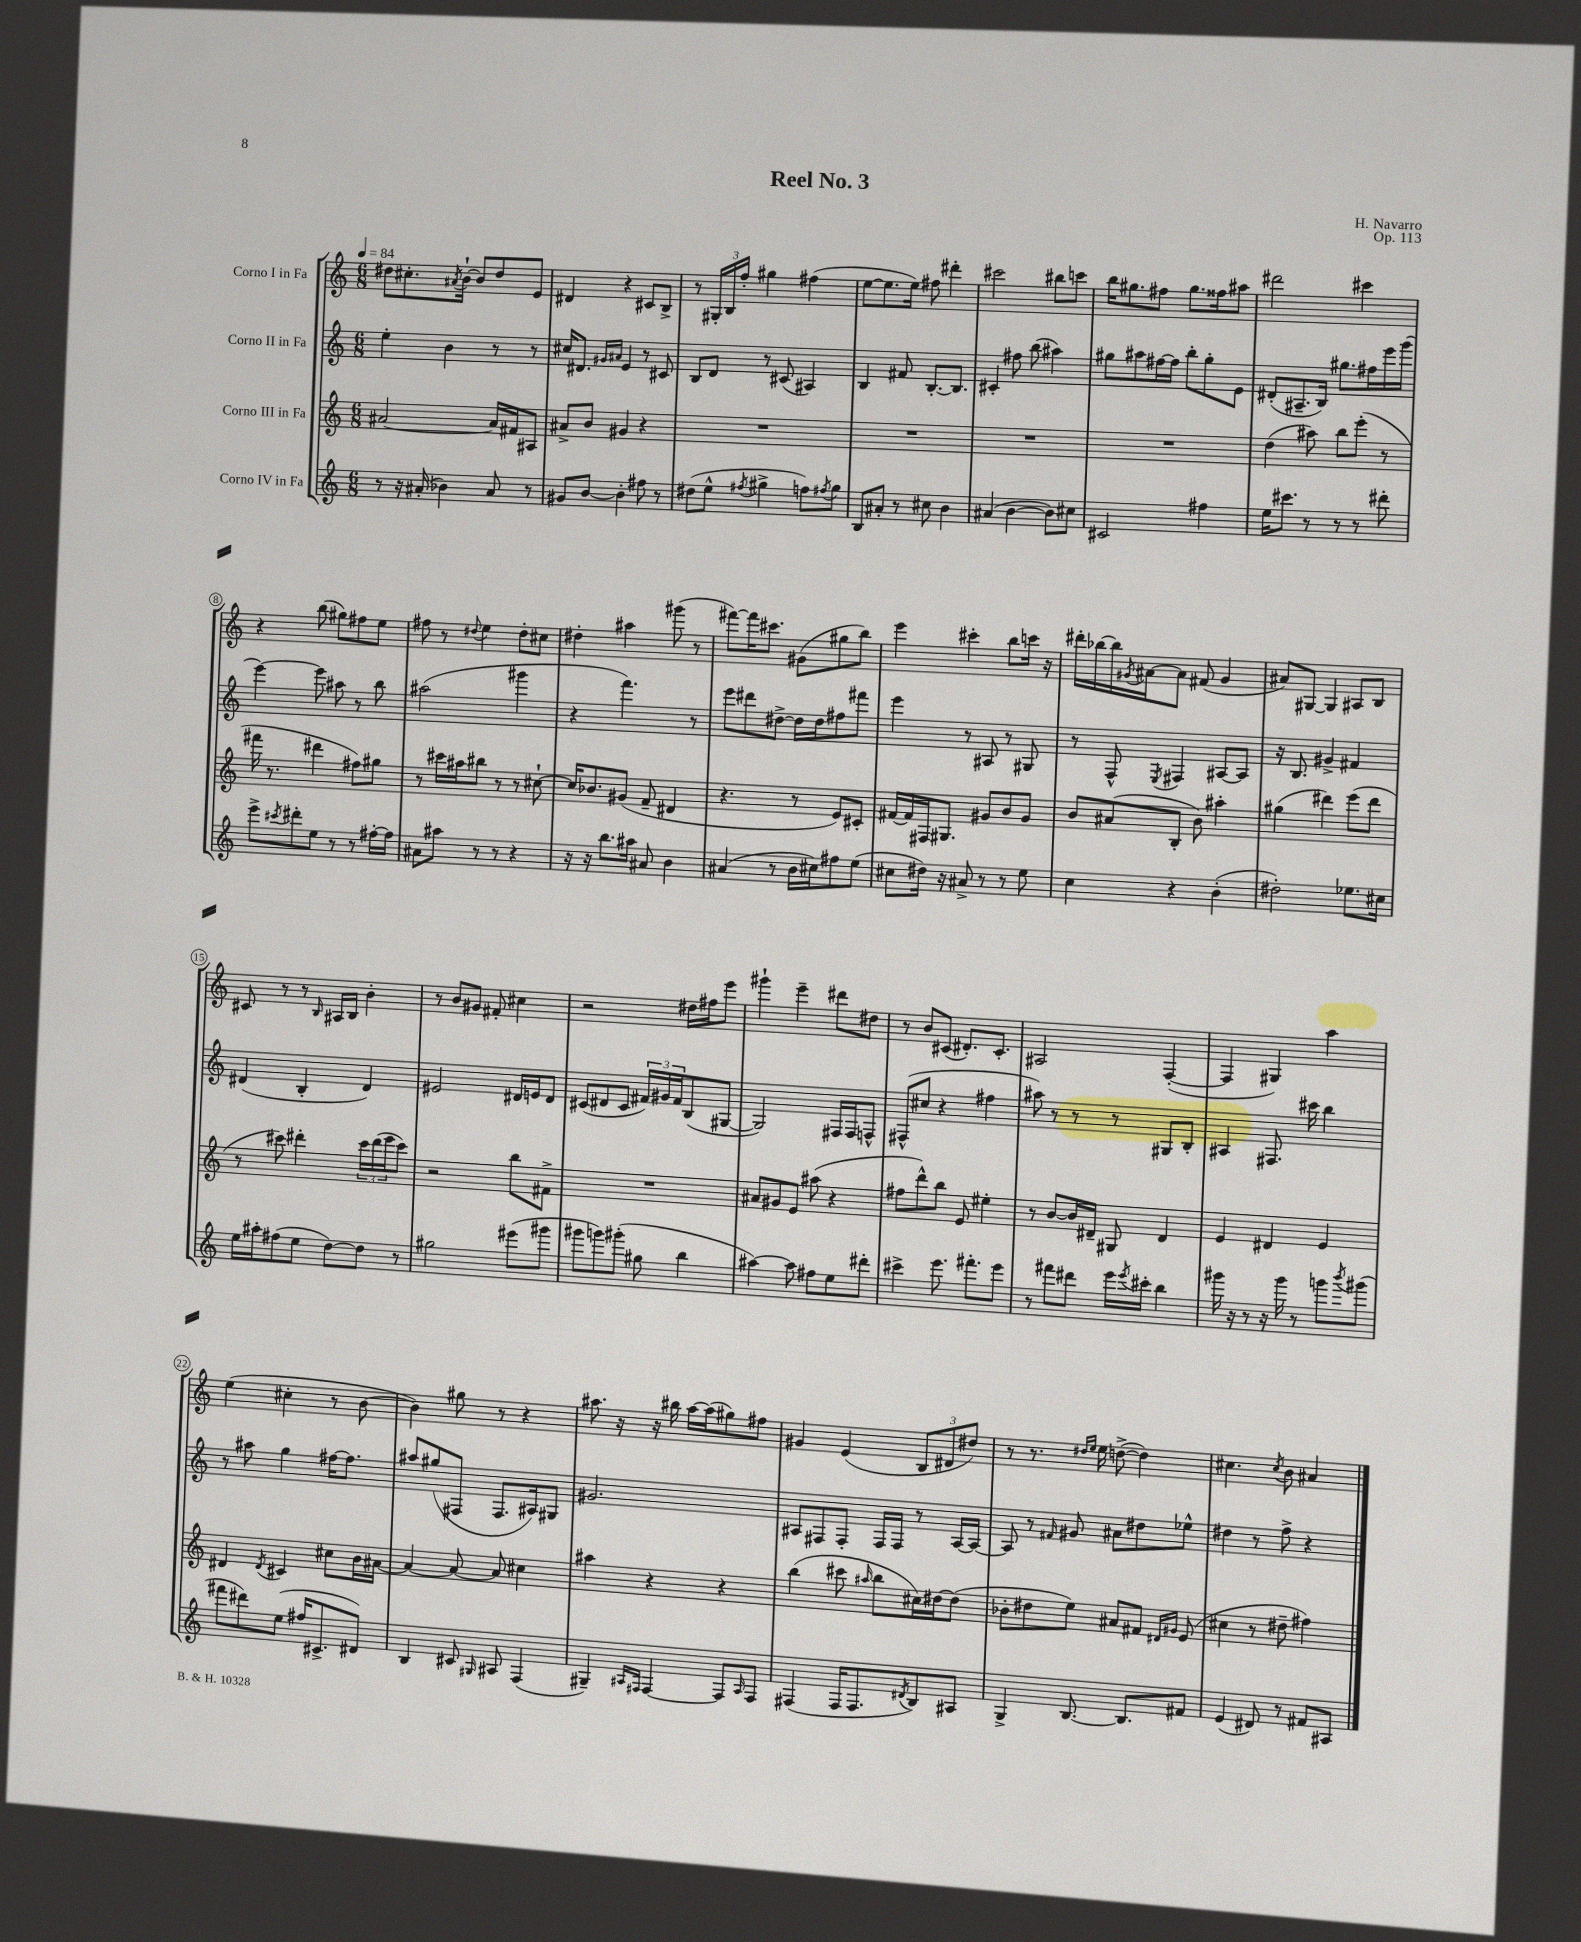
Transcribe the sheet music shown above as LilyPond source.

\header { title = "Reel No. 3" composer = "H. Navarro" opus = "Op. 113" }
<<
\new StaffGroup <<
\new Staff = "s0" \with { instrumentName = "Corno I in Fa" } {
    \clef treble \key c \major \numericTimeSignature \time 6/8 \tempo 4 = 84
    dis''8 cis''8.-. \acciaccatura { ais'8 } b'16~-! b'8 dis''8 e'8 |
    dis'4 r4 cis'8 b8-> |
    r8 \tuplet 3/2 { gis16-. b16 f''16-. } gis''4 fis''4( |
    e''8~ e''8. e''16) fis''8 dis'''4-. |
    cis'''2 bis''8 c'''8 |
    b''16 gis''8. fis''8 gis''8. fisis''16 ais''8 |
    dis'''2 cis'''4 |
    r4 b''8( gis''8) fis''8 e''8 |
    fis''8 r8 \appoggiatura { dis''8 } e''4 dis''8-. cis''8 |
    dis''4-. ais''4 gis'''8( r8 |
    fis'''8~) fis'''16 cis'''8. gis'8( gis''8 b''8) |
    e'''4 cis'''4-. b''8 c'''16 r16 |
    dis'''16-. bes''16~ bes''16 \acciaccatura { gis'8 } ais'16~ ais'8 fis'8( gis'4 |
    ais'8) gis8~ gis4 ais8 b8 |
    cis'8 r8 r8 \grace { b16 } ais16 b16 b'4-. |
    r8 b'8 gis'8 fis'8-. cis''4 |
    r2 dis''16 fis''16 e'''8 |
    gis'''4-! e'''4-- dis'''8 dis''8 |
    r8 b'8 cis'8( dis'8.-.) cis'8.-. |
    ais2 f4~-.( |
    f4 gis4) a''4 |
    e''4( cis''4-. r8 b'8~ |
    b'4) gis''8 r8 r4 |
    ais''8. r16 r16 bis''16 ais''16~ ais''16( gis''8) fis''8 |
    gis'4 e'4( \tuplet 3/2 { b8 dis'8 dis''8) } |
    r8 r8. \grace { dis''16 e''16 } e''16 d''8~->( d''4) |
    cis''4. \acciaccatura { cis''8 } b'8 ais'4 \bar "|." |
}
\new Staff = "s1" \with { instrumentName = "Corno II in Fa" } {
    \clef treble \key c \major \numericTimeSignature \time 6/8
    e''4-. b'4 r8 r8 |
    cis''16 dis'8. \grace { gis'16 ais'16 } e'4 r8 cis'8 |
    b8 d'8 r8 cis'8( ais4) |
    b4 fis'8 b8.~-. b8. |
    cis'4-. fis''8 b''8( ais''4) |
    gis''8 ais''8 fis''16~ fis''16 b''8-. gis''8-. e'8 |
    dis'8-.( ais8.-- b16) gis''8. fis''16 e'''16 g'''16( |
    e'''4~) e'''8 ais''8 r8 b''8 |
    ais''2( gis'''4 |
    r4 f'''4.) r8 |
    e'''8 dis'''8 dis''8~-> dis''16 dis''16 fis''8 fis'''8 |
    e'''4 r8 ais8 r8 gis8 |
    r8 f8-^ \acciaccatura { e8 } fis4 ais8~ ais8 |
    r16 b8. gis'4-> fis'4 |
    dis'4( b4-. dis'4) |
    eis'2 dis'16 e'16 dis'8 |
    cis'8( dis'8 cis'8 \tuplet 3/2 { fis'16) gis'16 fis'16 } b8( gis8~ |
    gis2) fis16 fis16 f8-^ |
    fis8-^( cis''8 r4 fis''4 |
    ais''8) r8 r8 r8 gis8 b8-. |
    ais4 fis8. cis'''16 b''4 |
    r8 ais''8 g''4 fis''16~ fis''8. |
    ais''8 gis''8( fis8 fis8. ais16) gis8 |
    gis'2. |
    ais8 fis8 fis8-. fis16 fis16 r8 ais16~ ais16~ |
    ais8 r8 \grace { fis'16 } gis'8 ais'8 dis''8 ees''8-^ |
    dis''4 r8 f''8-> r4 \bar "|." |
}
\new Staff = "s2" \with { instrumentName = "Corno III in Fa" } {
    \clef treble \key c \major \numericTimeSignature \time 6/8
    ais'2~ ais'16 fis'16 ais8 |
    ais'8-> b'8 gis'4 r4 |
    R2. |
    R2. |
    R2. |
    R2. |
    d''4( ais''8) b''8 e'''8-.( r8 |
    fis'''16 r8. dis'''4 fis''8) gis''8 |
    r8 cis'''16 ais''16 bis''8 r8 r8 cis''8~-! |
    cis''16 bes'8. gis'8( f'8-- dis'4 |
    r4. r8 e'8) cis'8-. |
    fis'16~ fis'16 fis16 gis8. gis'8 b'8 gis'8 |
    b'8 ais'8( b8-. b'8) ais''4-. |
    gis''4( dis'''4) e'''8( dis'''8 |
    r8 cis'''8) dis'''4-. \tuplet 3/2 { cis'''16 dis'''16( e'''16 } cis'''8) |
    r2 b''8 fis'8-> |
    R2. |
    ais'8 gis'8 e'8 ais''8( r4 |
    fis''8 d'''8-^) b''8 e'8 eis''4-. |
    r8 b'8~ b'16 dis'16-- gis8 dis'4 |
    e'4 dis'4 e'4 |
    dis'4 \acciaccatura { dis'8 } cis'4 cis''8 b'16 ais'16~ |
    ais'4~ ais'8~ ais'8 cis''4 |
    ais''4 r4 r4 |
    b''4( cis'''8 \grace { ais''16 } b''8 cis''16) dis''16~ dis''8( |
    bes'8-. dis''8 e''8) ais'8 fis'8 \grace { dis'16 gis'16 } e'8( |
    cis''4 r8 dis''8-- fis''4) \bar "|." |
}
\new Staff = "s3" \with { instrumentName = "Corno IV in Fa" } {
    \clef treble \key c \major \numericTimeSignature \time 6/8
    r8 r16 ais'16-.( bes'4) ais'8 r8 |
    gis'8 b'8~ b'4-. fis''8 r8 |
    dis''8( e''8-^ \acciaccatura { fis''8 } gis''4-> f''8) \acciaccatura { fis''8 } gis''8 |
    b8 ais'8-. r8 cis''8 b'4 |
    ais'4( b'4~ b'8) cis''8 |
    cis'2 fis''4 |
    e''16 cis'''8. r8 r8 r8 dis'''8-. |
    e'''8-> \acciaccatura { cis'''8 } dis'''8-. e''8 r8 r8 fis''16~-. fis''16 |
    ais'8 ais''8 r8 r8 r4 |
    r16 r16 b''8. ais''16 ais'8 b'4 |
    ais'4( r8 b'16 cis''16) fis''8 e''8( |
    cis''8 dis''16) r16 ais'8-> r8 r8 e''8 |
    c''4 r4 b'4-.( |
    dis''2-.) ees''8. cis''16 |
    e''16 ais''16-. fis''8( e''8 d''8~) d''8 r8 |
    gis''2 eis'''8( gis'''8 |
    gis'''8 g'''8) gis'''8-.( gis''8 b''4 |
    ais''4~) ais''8 fis''8 e''8 dis'''8-. |
    cis'''4-> e'''8. fis'''8.-. e'''8 |
    r8 fis'''8 dis'''8 e'''16 \acciaccatura { e'''8 } cis'''16-. b''4 |
    gis'''16 r16 r8 r16 gis'''16 r8 g'''8 \acciaccatura { b'''8 } gis'''8( |
    fis'''8 dis'''8) e''8( fis''16 cis'8.-> dis'8) |
    b4 cis'8 \grace { gis16 } ais8 f4( |
    gis4--) \grace { ais16 fis16 } fis4~ fis8 \grace { ais16 } fis8 |
    fis4( fis16 fis8. \acciaccatura { dis'8 } b8) ais8 |
    g4-> b8.~ b8. fis'8 |
    e'4( dis'8) r8 fis'8 ais8 \bar "|." |
}
>>
>>
\layout { \context { \Score \override BarNumber.stencil = #(make-stencil-circler 0.1 0.3 ly:text-interface::print) } }
